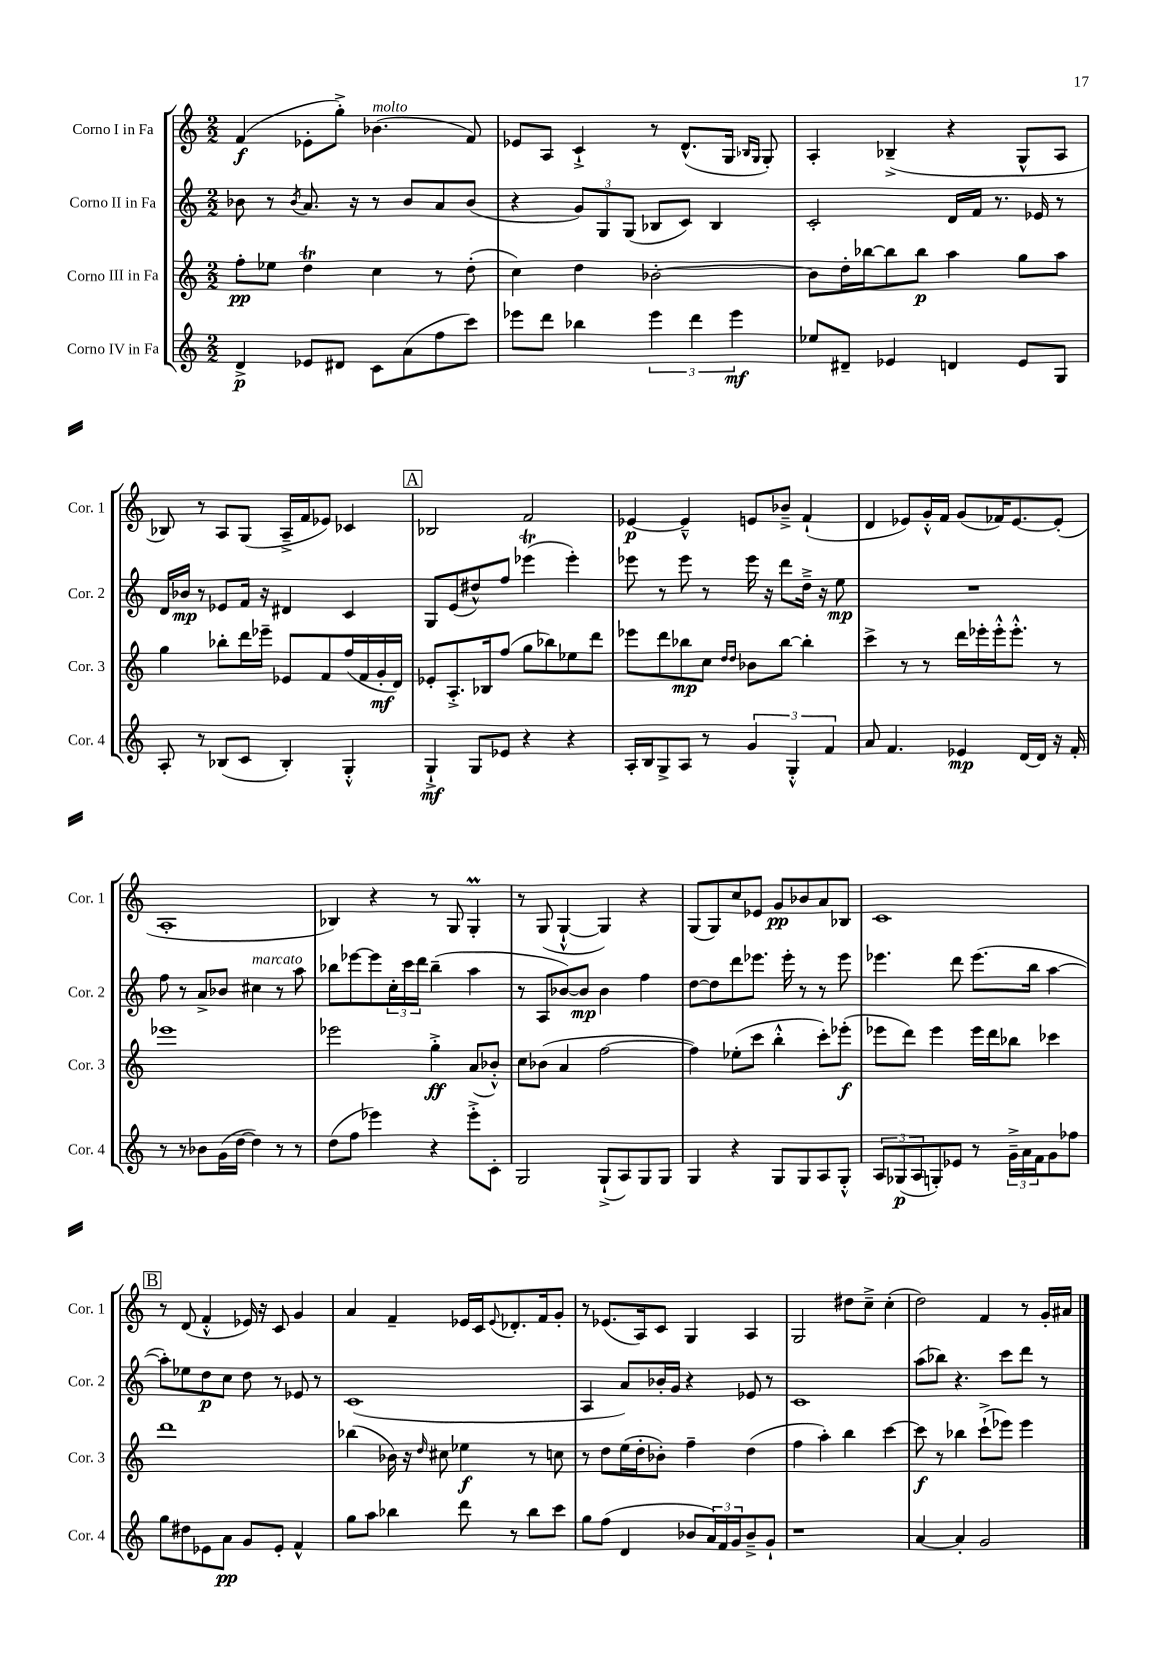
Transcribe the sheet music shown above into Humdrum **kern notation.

**kern	**kern	**kern	**kern
*staff4	*staff3	*staff2	*staff1
*clefG2	*clefG2	*clefG2	*clefG2
*k[]	*k[]	*k[]	*k[]
*M2/2	*M2/2	*M2/2	*M2/2
4d^/	8ff'\L	8b-\	(4f/
.	8ee-\J	8r	.
.	.	8qb-/	.
8e-/L	4dd\	8.a/	8e-'\L
8d#/J	.	.	8gg'^\J)
.	.	16r	.
8c\L	4cc\	8r	(4.b-\
(8a\	.	8b-/L	.
8ff\	8r	8a/	.
8ccc\J)	(8dd'\	(8b-/J	8f/)
=	=	=	=
8eee-\L	4cc\)	4r	8e-/L
8ddd\J	.	.	8A/J
4bb-\	4dd\	12g/L)	4c`^/
.	.	12G/	.
.	.	(12G/J	.
6eee-\	[2b-'\	8B-/L	8r
.	.	8c/J)	(8.d^^/L
6ddd\	.	.	.
.	.	4B-/	.
.	.	.	16G/Jk
6eee-\	.	.	.
.	.	.	16qqB-/LL
.	.	.	16qqG/JJ
.	.	.	8G'/)
=	=	=	=
8ee-/L	8b-\]L	2c'/	4A'/
8d#~/J	16dd'\L	.	.
.	[16bb-\J	.	.
4e-/	8bb-\]	.	(4B-~^/
.	8bb-\J	.	.
4d/	4aa\	16d/LL	4r
.	.	16f/JJ	.
.	.	8.r	.
8e-/L	8gg\L	.	8G^^/L
.	.	16e-/	.
8G/J	8aa\J	8r	8A/J
=	=	=	=
8A'/	4gg\	16d/LL	8B-/)
.	.	16b-/JJ	.
8r	.	8r	8r
(8B-/L	8bb-'\L	8e-/L	8A/L
8c/J	16ddd\L	16f/Jk	(8G/J
.	16eee-~\JJ	16r	.
4B-'/)	8e-/L	4d#/	16A~^/LL
.	.	.	16f/J
.	8f/	.	8e-/J)
4G'^^/	(16ff/L	4c/	4c-/
.	16f/	.	.
.	16g'/	.	.
.	16d/JJ)	.	.
=	=	=	=
4G`^/	8e-'/L	8G/L	2B-/
.	8.A'^/	(8e/	.
8G/L	.	8dd#^^/)	.
.	16B-/k	.	.
8e-/J	(8ff/J	8ff/J	.
4r	8gg\L	(4eee-\	2f/
.	8bb-\)	.	.
4r	8ee-\	4eee-'\)	.
.	8ddd\J	.	.
=	=	=	=
16A'/LL	8eee-\L	8eee-\	[4e-/
16B/J	.	.	.
8G^/	8ddd\	8r	.
8A/J	8bb-\	8eee-\	4e-~^^/]
8r	8cc\J	8r	.
.	16qqdd/LL	.	.
.	16qqdd/JJ	.	.
6g/	8b-\L	16eee-\	8e/L
.	.	16r	.
.	[8bb-\J	8ddd\L	8b-~^/J
6G'^^/	.	.	.
.	4bb-'\]	16dd~^\Jk	(4f`/
.	.	16r	.
6f/	.	.	.
.	.	8ee\	.
=	=	=	=
8a/	4ccc^\	1r	4d/
4.f/	.	.	.
.	8r	.	8e-/L)
.	8r	.	16g'^^/L
.	.	.	16f/JJ
4e-/	16ddd\LL	.	(8g/L
.	16eee-'\	.	.
.	16eee-'^^\J	.	16f-/K)
.	8.eee-'^^\J	.	[8.e-/
[16d/LL	.	.	.
16d/]JJ	.	.	.
16r	8r	.	(8e-'/]J
16f'/	.	.	.
=	=	=	=
8r	1eee-	8ff\	1A'
8r	.	8r	.
8b-\L	.	8a^/L	.
(16g\L	.	8b-/J	.
[16dd\JJ	.	.	.
4dd\])	.	4cc#\	.
8r	.	8r	.
8r	.	8aa\	.
=	=	=	=
(8dd\L	2eee-\	8bb-\L	4B-/)
8ff\J	.	[8eee-\	.
4eee-\)	.	8eee-\]	4r
.	.	24cc'\L	.
.	.	24ccc\	.
.	.	24ddd\JJ	.
4r	4gg'^\	(4bb-~\	8r
.	.	.	8G/
8eee-'^\L	(8a/L	4aa\	4G'/
8c'\J	8b-'^^/J)	.	.
=	=	=	=
2G/	8cc\L	8r	8r
.	(8b-\J	8A/L	(8G/
.	4a/	[8b-/)	[4G`^^/
.	.	8b-/]J	.
(8G`^/L	[2ff\	4b-\	4G/])
8A/)	.	.	.
8G/	.	4ff\	4r
8G/J	.	.	.
=	=	=	=
4G/	4ff\])	[8dd\L	(8G/L
.	.	8dd\]	8G/)
4r	(8ee-'\L	8ddd\	8cc/
.	8ccc\J	8.eee-\J	8e-/J
8G/L	4bb'^^\	.	8g/L
.	.	16eee-'\	.
8G/	.	8r	8b-/
8A/	8ccc'\L)	8r	8a/
8G'^^/J	(8eee-'\J	8eee-\	8B-/J
=	=	=	=
12A/L	8eee-\L	4.eee-\	1c
(12G-/	.	.	.
.	8ddd\J)	.	.
12A/	.	.	.
8G'/)	4eee-\	.	.
8e-/J	.	8ddd\	.
8r	16eee-\LL	(8.eee-\L	.
.	16ddd\J	.	.
24g~^\LL	8bb-\J	.	.
24a\	.	.	.
.	.	16bb\Jk	.
24f\J	.	.	.
8g\	4ccc-\	[4aa\	.
8ff-\J	.	.	.
=	=	=	=
8gg\L	1ddd	8aa'\]L)	8r
8dd#\	.	8ee-\	(8d/
8e-\	.	8dd\	4f'^^/
8a\J	.	8cc\J	.
8g/L	.	8dd\	16e-/)
.	.	.	16r
8e-'/J	.	8r	8c/
4f^^/	.	8e-/	4g/
.	.	8r	.
=	=	=	=
8gg\L	(4bb-\	(1c	4a/
8aa\J	.	.	.
4bb-\	16b-\)	.	4f~/
.	16r	.	.
.	16qqdd/	.	.
.	8cc#\	.	.
8ddd\	4ee-\	.	16e-/LL
.	.	.	16c/J
.	.	.	8qqe-/
8r	.	.	8.d-'/
8bb-\L	8r	.	.
.	.	.	16f/k
8ccc\J	8cc\	.	8g'/J
=	=	=	=
8gg\L	8r	4A/	8r
(8ff\J	8dd\L	.	(8.e-/L
4d/	(16ee\L	8a/L)	.
.	16dd'\J	.	16A/k)
.	8b-'\J)	16b-'/L	8c/J
.	.	16g/JJ	.
8b-/L	4ff~\	4r	4G/
24a/L)	.	.	.
24f/	.	.	.
24g/J	.	.	.
8b-~^/	(4dd\	8e-/	4A/
8g`/J	.	8r	.
=	=	=	=
1r	4ff\	1c	2G/
.	4aa'\)	.	.
.	4bb\	.	8dd#\L
.	.	.	8cc~^\J
.	[4ccc\	.	(4cc'\
=	=	=	=
[4a/	8ccc\]	(8aa\L	2dd\)
.	8r	8bb-\J)	.
4a'/]	4bb-\	4.r	.
2g/	(8ccc`^\L	.	4f/
.	8eee-\J)	8ccc\L	.
.	4eee-\	8ddd\J	8r
.	.	8r	16g'/LL
.	.	.	16a#/JJ
==	==	==	==
*-	*-	*-	*-
